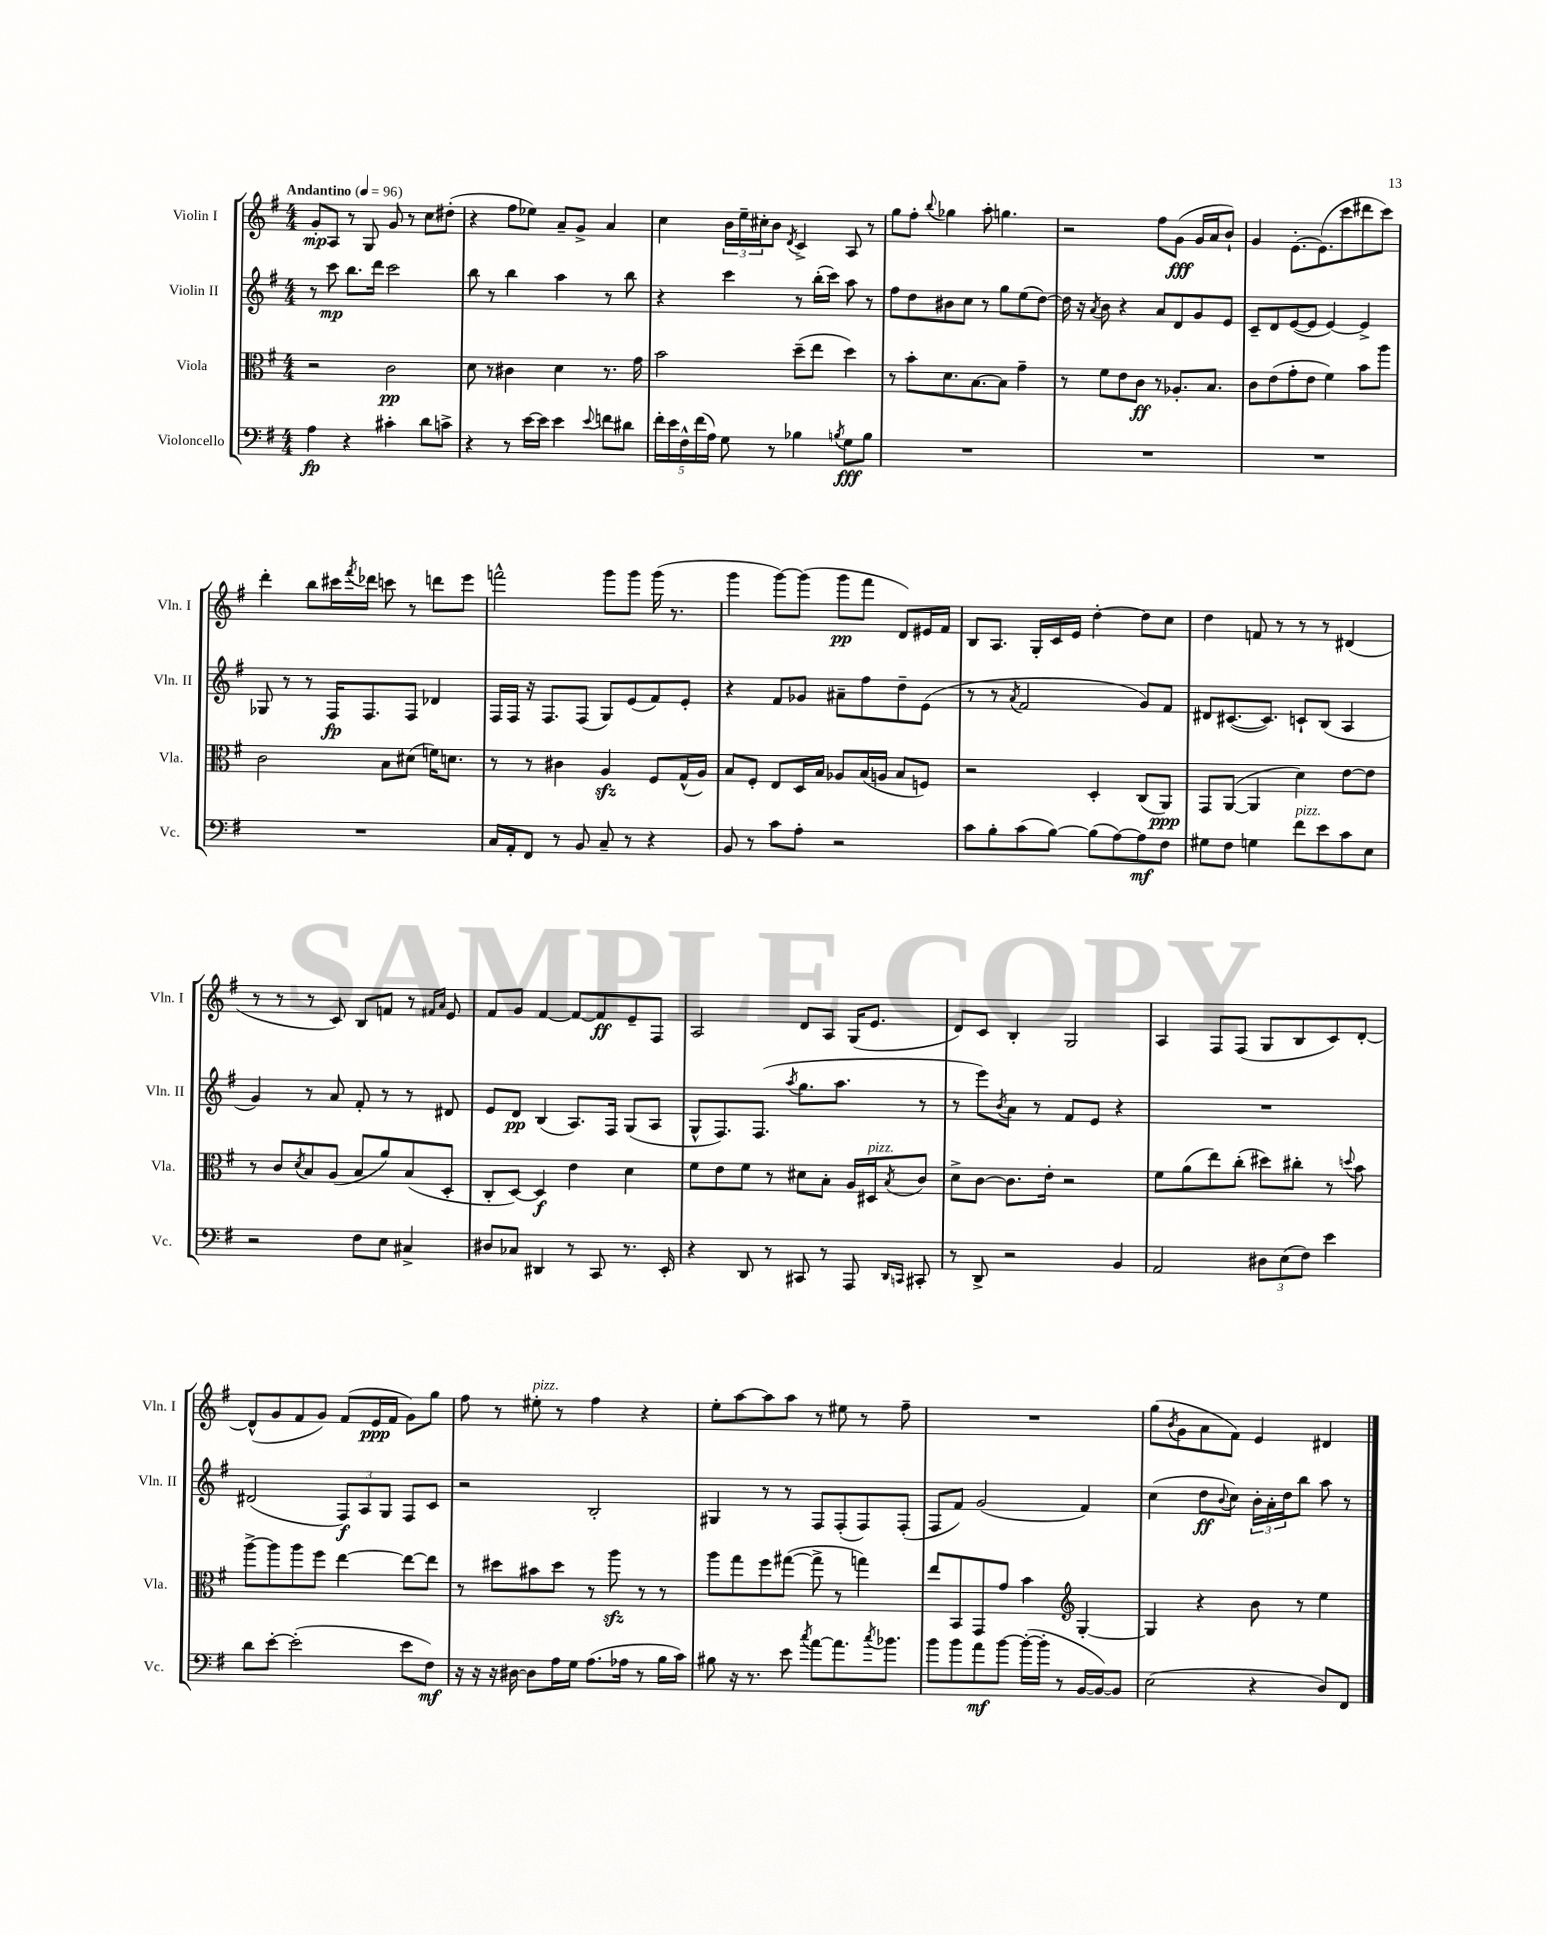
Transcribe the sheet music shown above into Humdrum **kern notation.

**kern	**kern	**kern	**kern
*staff4	*staff3	*staff2	*staff1
*clefF4	*clefC3	*clefG2	*clefG2
*k[f#]	*k[f#]	*k[f#]	*k[f#]
*M4/4	*M4/4	*M4/4	*M4/4
*MM96	*MM96	*MM96	*MM96
4A	2r	8r	8g'
.	.	8ccc	8A
4r	.	8.bb	8r
.	.	.	8G
.	.	16ddd	.
4c#'	2c	2ccc	8g
.	.	.	8r
8d	.	.	8cc
8c^	.	.	(8dd#'
=	=	=	=
4r	8d	8bb	4r
.	8r	8r	.
8r	4c#	4bb	8ff#
[16e	.	.	8ee-)
16e]	.	.	.
4e	4d	4aa	8a~
.	.	.	8g^
8qqe	.	.	.
8f	8.r	8r	4a
8d#	.	8bb	.
.	16g	.	.
=	=	=	=
20f#'	2b	4r	4cc
20e	.	.	.
20F#^^	.	.	.
(20f#	.	.	.
20A)	.	.	.
8G	.	4ccc	24b
.	.	.	24ee~
.	.	.	24cc#'
8r	.	.	8b
.	.	.	8qd
4B-	(8dd~	8r	4c^
.	8ee	(16bb'	.
.	.	16ccc)	.
8qB	.	.	.
8G	4dd)	8aa	8A
8B	.	8r	8r
=	=	=	=
1r	8r	8ff#	8gg
.	8b'	8dd	8ff#'
.	.	.	8qqbb
.	8.d	8b#	4gg-
.	.	8cc	.
.	[8.B	.	.
.	.	8r	8aa'
.	8B]	8gg	4.gg
.	4g~	(8ee	.
.	.	[8dd)	.
=	=	=	=
1r	8r	16dd]	2r
.	.	16r	.
.	.	8qa	.
.	8f#	8b	.
.	8e	4r	.
.	8c	.	.
.	8r	8a	8ff#
.	8.A-'	8d	(8g
.	.	8g	16g
.	8.B	.	16a
.	.	8e	8b`)
=	=	=	=
1r	8c	8c~	4g
.	(8e	8d	.
.	8g'	([8e	[8.e'
.	8e	8e]	.
.	.	.	(8.e]
.	4f#)	[4e)	.
.	.	.	8ccc
.	8b	4e^]	8ddd#
.	8aa	.	8ccc)
=	=	=	=
1r	2c	8G-	4ddd'
.	.	8r	.
.	.	8r	8bb
.	.	16F#	16ccc#
.	.	.	8qfff#
.	.	8.F#	16ddd-
.	8B	.	8ccc
.	(8d#	8F#	8r
.	16f)	4d-	8ddd
.	8.d	.	.
.	.	.	8eee
=	=	=	=
16C	8r	16F#	2fff^^
16AA'	.	16F#	.
8FF#	8r	16r	.
.	.	8.F#	.
8r	4c#	.	.
8BB	.	(8F#	.
8C~	4A	8G)	8ggg
8r	.	(8e	8ggg
4r	8F#	8f#)	(16ggg
.	.	.	8.r
.	(16G^^	8e'	.
.	16A)	.	.
=	=	=	=
8BB	8B	4r	4ggg
8r	8F#'	.	.
8c	8E	8f#	[8ggg)
8A'	16D	8g-	(8ggg]
.	16B	.	.
2r	8A-	8a#~	8ggg
.	(16B	8ff#	8fff#
.	16A	.	.
.	8B	8dd~	8d)
.	8F)	(8e	16e#
.	.	.	16f#
=	=	=	=
8c	2r	8r	8B
8B'	.	8r	8.A
.	.	8qa	.
(8c	.	2f#	.
.	.	.	16G'
[8B)	.	.	16c
.	.	.	16e
(8B]	4D'	.	[4dd'
[8A)	.	.	.
8A]	(8C	8g)	8dd]
8F#	8AA)	8f#	8cc
=	=	=	=
8G#	8GG	8d#	4dd
8F#	([8AA	([8.c#	.
4G	4AA]	.	8f
.	.	8.c#])	.
.	.	.	8r
8f#	4d)	8c`	8r
8e	.	(8B	8r
8c	[8e	4A	(4d#
8E	8e]	.	.
=	=	=	=
2r	8r	4g)	8r
.	8c	.	8r
.	8qd	.	.
.	8B	8r	8r
.	(8A	8a	8c)
8F#	8B	8f#'	8B
8E	8a)	8r	8f
4C#^	(8B	8r	8r
.	.	.	16qqf#
.	.	.	16qqa
.	8D'	8d#	8e
=	=	=	=
8D#	8C'	8e	8f#
8C-	[8D)	8d	8g
4DD#	4D]	(4B	[4f#
8r	4e	8.A)	8f#_
8CC	.	.	8f#]
.	.	16F#	.
8.r	4d	(8G	8e~
.	.	8A	8F#
16EE'	.	.	.
=	=	=	=
4r	8f#	8G^^	2A
.	8e	8.F#)	.
8DD	8f#	.	.
.	.	(8.F#	.
8r	8r	.	.
.	.	8qaa	.
8CC#	8d#	8.gg	8d
8r	8B'	.	8A
.	.	8.aa	.
8AAA	16A	.	(16G
.	16D#	.	8.e
16qqDD	.	.	.
16qqCC	8qB	.	.
8CC#'	8c	8r	.
=	=	=	=
8r	8d^	8r	8d)
8DD^	[8c	8eee)	8c
.	.	8qb	.
2r	8.c]	8a	4B'
.	.	8r	.
.	16e'	.	.
.	2r	8f#	2G
.	.	8e	.
4BB	.	4r	.
=	=	=	=
2AA	8f#	1r	4A
.	(8a	.	.
.	8ee)	.	8F#
.	(8cc'	.	(8F#
12D#	8dd#)	.	8G
(12E	.	.	.
.	8cc#'	.	8B
12F#)	.	.	.
4e	8r	.	8c)
.	8qqdd	.	.
.	8b	.	[8d'
=	=	=	=
8d	[8aa^	(2d#	(8d^^]
[8e'	8aa]	.	8g
(2e']	8aa	.	8f#
.	8ff#	.	8g)
.	[4ee	12F#)	(8f#
.	.	12A	.
.	.	.	16e
.	.	12G	.
.	.	.	16f#
8e	8ee_	8F#	8g)
8F#)	8ee]	8c	8gg
=	=	=	=
16r	8r	2r	8ff#
16r	.	.	.
16r	8dd#	.	8r
[16D#	.	.	.
8D#]	8b#	.	8ee#'
16A	8dd#	.	8r
16G	.	.	.
(8.A	8r	2B'	4ff#
.	8aa	.	.
16A-	.	.	.
8r	8r	.	4r
16B	8r	.	.
16c)	.	.	.
=	=	=	=
8B#	8aa	4G#	8ee'
16r	8gg	.	[8aa
8.r	.	.	.
.	8ff#	8r	8aa]
8e	([8gg#	8r	8aa
8qcc	.	.	.
[8a	8gg#^]	8F#	8r
8.a]	8r	(8F#'	8ee#
.	4gg)	8F#)	8r
8qcc	.	.	.
8.b-	.	.	.
.	.	(8F#'	8ff#~
=	=	=	=
8b	8ee	8F#	1r
8b	8BB	8f#)	.
8a	8GG	(2g	.
[8b	8g	.	.
(16b'_	4b	.	.
16b']	.	.	.
8r	.	.	.
*	*clefG2	*	*
[16BB	[4G'	4f#)	.
16BB_)	.	.	.
8BB]	.	.	.
=	=	=	=
(2E	4G]	(4cc	(8gg
.	.	.	8qb
.	.	.	8g
.	4r	8dd	8a
.	.	8qqb	.
.	.	8cc)	8f#)
4r	8b	24b'	4e
.	.	24a'	.
.	.	24dd	.
.	8r	8bb	.
8D)	4ee	8aa	4d#
8FF#	.	8r	.
==	==	==	==
*-	*-	*-	*-
